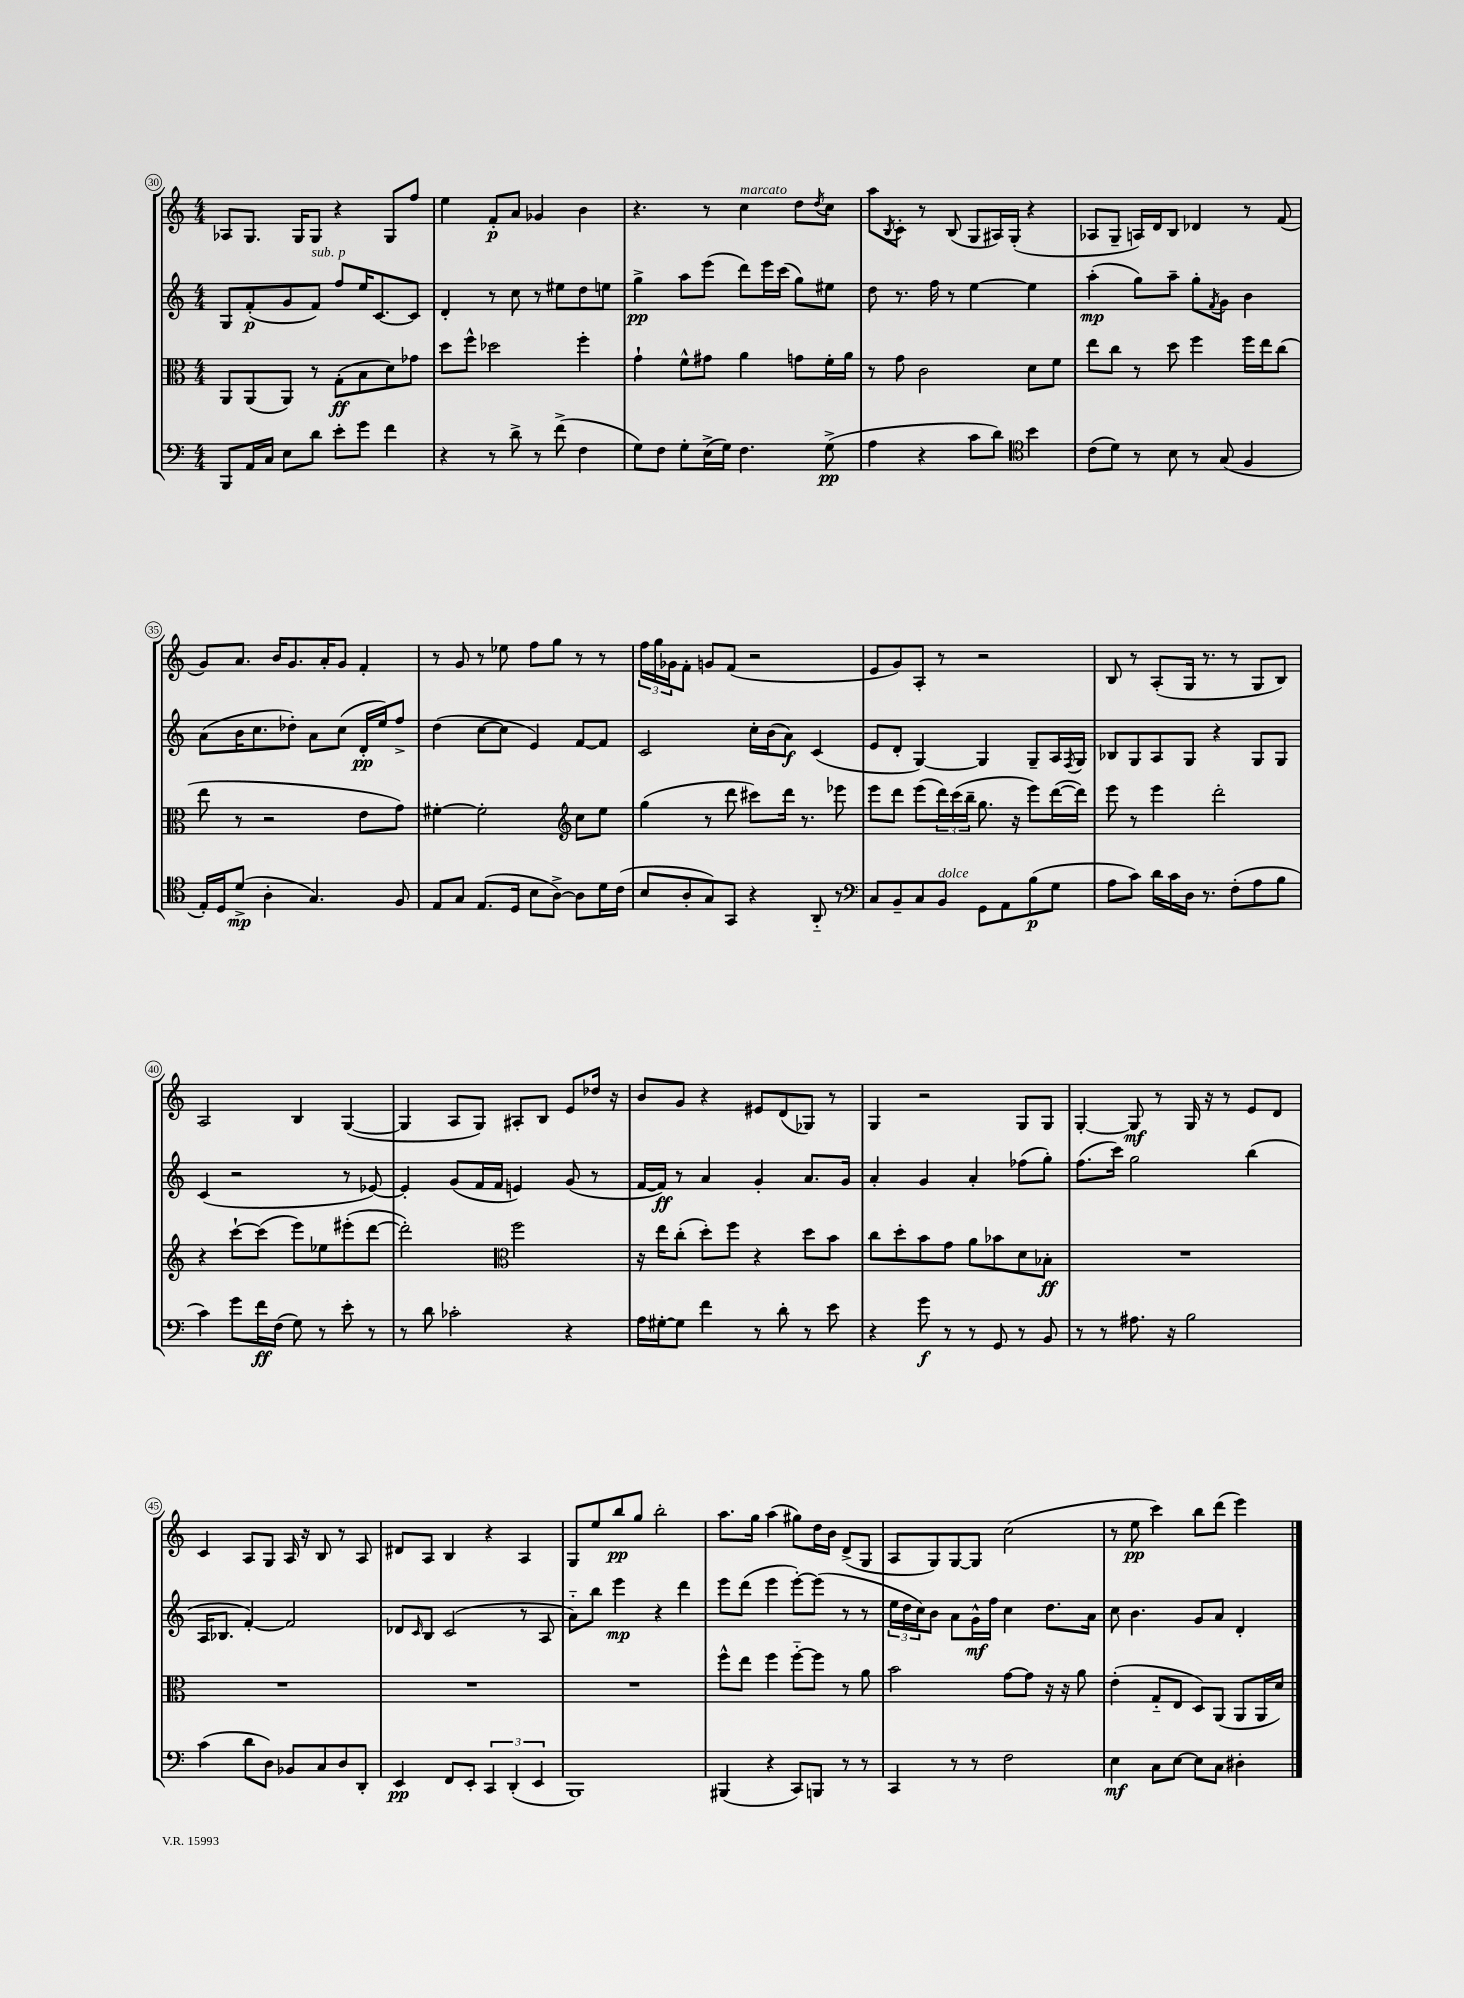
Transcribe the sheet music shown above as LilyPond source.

<<
\new StaffGroup <<
\new Staff = "s0" {
    \clef treble \key c \major \numericTimeSignature \time 4/4
    aes8 g8. g16 g8 r4 g8 f''8 |
    e''4 f'8-.\p a'8 ges'4 b'4 |
    r4. r8 c''4^\markup { \italic "marcato" } d''8 \acciaccatura { d''8 } c''8 |
    a''8 \acciaccatura { b8 } c'8-. r8 b8( g8 ais16) g16-.( r4 |
    aes8 g8-- a16) d'16 b8 des'4 r8 f'8( |
    g'8) a'8. b'16 g'8. a'16-. g'8 f'4-. |
    r8 g'8 r8 ees''8 f''8 g''8 r8 r8 |
    \tuplet 3/2 { f''16 g''16 ges'16 } f'8-. g'8 f'8( r2 |
    e'8 g'8) a8-. r8 r2 |
    b8 r8 a8-.( g16 r8. r8 g8 b8) |
    a2 b4 g4~( |
    g4 a8 g8) ais8-. b8 e'8 des''16 r16 |
    b'8 g'8 r4 eis'8 d'8( ges8) r8 |
    g4 r2 g8 g8 |
    g4~-. g8\mf r8 g16 r16 r8 e'8 d'8 |
    c'4 a8 g8 a16 r16 b8 r8 a8 |
    dis'8 a8 b4 r4 a4 |
    g8 e''8 b''8\pp g''8 b''2-. |
    a''8. g''16 a''4( gis''8) d''16 b'16 d'8->( g8 |
    a8 g8) g8~ g8 c''2( |
    r8 e''8\pp c'''4) b''8 d'''8( e'''4) \bar "|." |
}
\new Staff = "s1" {
    \clef treble \key c \major \numericTimeSignature \time 4/4
    g8 f'8-.\p( g'8 f'8^\markup { \italic "sub. p" }) f''8 e''16 c'8.~ c'8 |
    d'4-. r8 c''8 r8 eis''8 d''8 e''8 |
    g''4->\pp a''8 e'''8( d'''8) e'''16 c'''16( g''8) eis''8 |
    d''8 r8. f''16 r8 e''4~ e''4 |
    a''4-.\mp( g''8) a''8-- g''8-. \acciaccatura { f'8 } g'8 b'4 |
    a'8( b'16 c''8. des''8-.) a'8 c''8( d'16-.\pp e''16) f''8-> |
    d''4( c''8~ c''8 e'4) f'8~ f'8 |
    c'2 c''16-. b'16( a'8\f) c'4( |
    e'8 d'8-. g4~) g4 g8-- a16 \acciaccatura { f8 } g16 |
    bes8 g8 a8 g8 r4 g8 g8 |
    c'4( r2 r8 ees'8~) |
    ees'4-. g'8( f'16 f'16 e'4) g'8( r8 |
    f'16~ f'16\ff) r8 a'4 g'4-. a'8. g'16 |
    a'4-. g'4 a'4-. fes''8( g''8-.) |
    f''8.( c'''16) g''2 b''4( |
    a16 bes8. f'4~-.) f'2 |
    des'8 \grace { c'16 } b8 c'2( r8 a8 |
    a'8-_) b''8 e'''4\mp r4 d'''4 |
    e'''8 d'''8( e'''4 e'''8~-.) e'''8( r8 r8 |
    \tuplet 3/2 { e''16 d''16 c''16) } b'8 a'8 g'16-^\mf f''16 c''4 d''8. a'16 |
    c''8 b'4. g'8 a'8 d'4-. \bar "|." |
}
\new Staff = "s2" {
    \clef alto \key c \major \numericTimeSignature \time 4/4
    a,8 a,8( a,8) r8 g8-.\ff( b8 d'8) ges'8 |
    d''8 f''8-^ des''2 f''4-. |
    g'4-! f'8-^ gis'8 a'4 g'8 f'16-. a'16 |
    r8 g'8 c'2 d'8 f'8 |
    e''8 c''8 r8 d''8 f''4 f''16 e''16 c''8( |
    e''8 r8 r2 e'8 g'8) |
    fis'4~-. fis'2-. \clef treble c''8 e''8 |
    g''4( r8 d'''8 cis'''8) d'''16 r8. ees'''8 |
    e'''8 d'''8 e'''8( \tuplet 3/2 { d'''16) c'''16( b''16-- } g''8. r16 e'''8) d'''16~( d'''16) |
    e'''8 r8 e'''4 d'''2-. |
    r4 c'''8~-! c'''8( e'''8) ees''8 eis'''8-.( d'''8~ |
    d'''2-.) \clef alto f''2 |
    r16 e''16 c''8-.( d''8-.) f''8 r4 d''8 b'8 |
    c''8 d''8-. b'8 g'8 a'8 bes'8 d'8 bes8-.\ff |
    R1 |
    R1 |
    R1 |
    R1 |
    f''8-^ e''8 f''4 f''8~-_ f''8 r8 a'8 |
    b'2 g'8~ g'8 r16 r16 a'8 |
    e'4-.( g8-_ e8 d8) a,8( a,8 a,16 d'16) \bar "|." |
}
\new Staff = "s3" {
    \clef bass \key c \major \numericTimeSignature \time 4/4
    b,,8 a,16 c16 e8 d'8 e'8-. g'8 f'4 |
    r4 r8 d'8-> r8 f'8->( f4 |
    g8) f8 g8-. e16->( g16) f4. g8->\pp( |
    a4 r4 c'8 d'8) \clef tenor b'4 |
    c'8( d'8) r8 b8 r8 g8( f4 |
    e16-.) d16 d'8->\mp( a4-. g4.) f8 |
    e8 g8 e8.( d16 b8 a8~->) a8 d'16 c'16( |
    b8 a8-. g8) g,8 r4 a,8-_ r8 |
    \clef bass c8 b,8-- c8 b,8^\markup { \italic "dolce" } g,8 a,8 b8\p( g8 |
    a8 c'8) d'16 c'16 d16 r8. f8-.( a8 b8 |
    c'4) g'8 f'16\ff f16( g8) r8 e'8-. r8 |
    r8 d'8 ces'2-. r4 |
    a16 gis16~-. gis8 f'4 r8 d'8-. r8 e'8 |
    r4 g'8\f r8 r8 g,8 r8 b,8 |
    r8 r8 ais8. r16 b2 |
    c'4( d'8 d8) bes,8 c8 d8 d,8-. |
    e,4\pp f,8 e,8-. \tuplet 3/2 { c,4 d,4-.( e,4 } |
    b,,1) |
    bis,,4( r4 c,8) b,,8 r8 r8 |
    c,4 r8 r8 f2 |
    e4\mf c8 e8~ e8 c8 dis4-. \bar "|." |
}
>>
>>
\layout { \context { \Score currentBarNumber = #30 \override BarNumber.stencil = #(make-stencil-circler 0.1 0.3 ly:text-interface::print) } }
